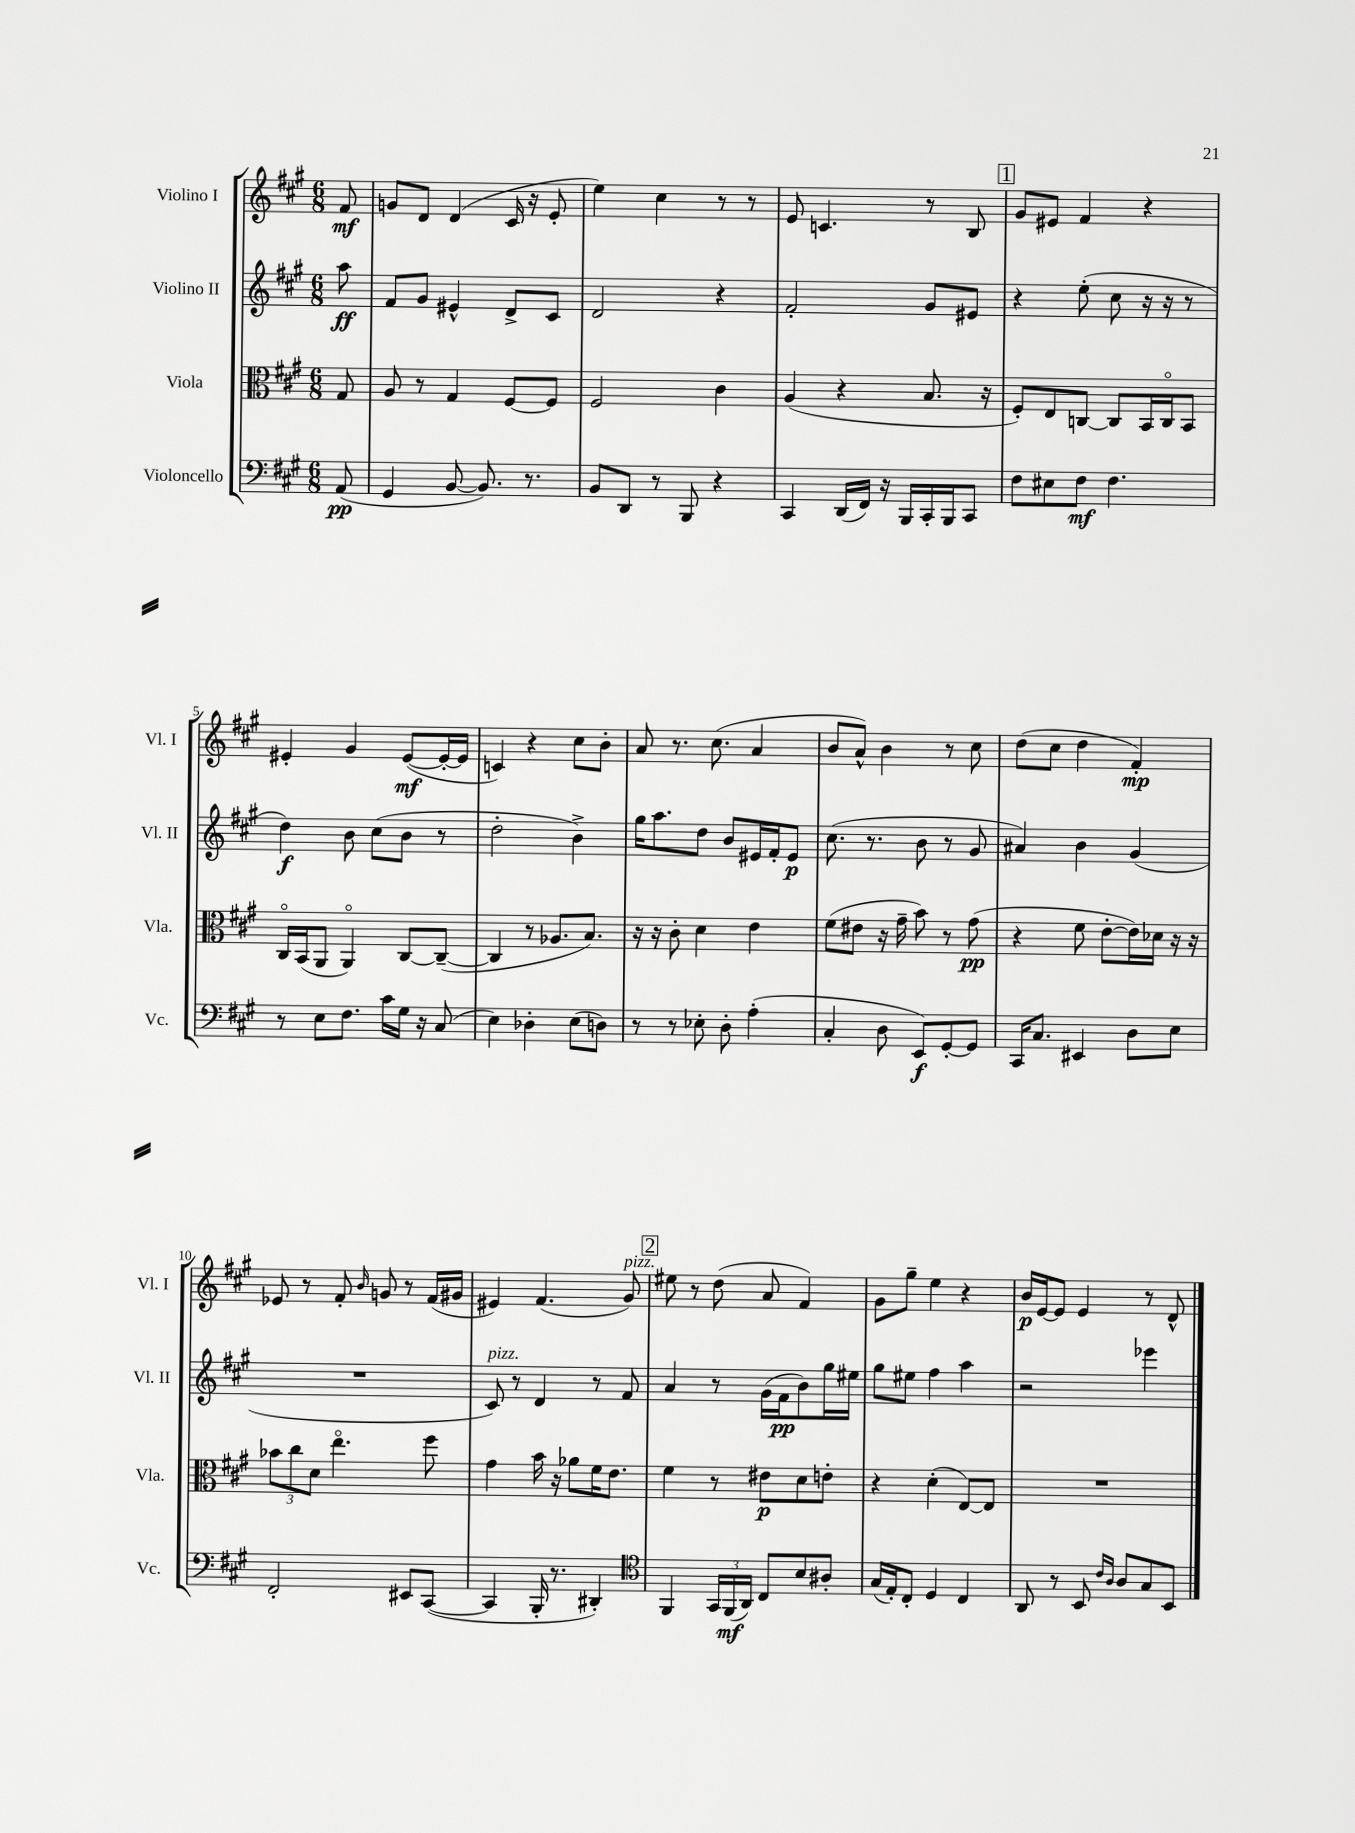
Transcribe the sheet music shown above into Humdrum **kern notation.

**kern	**kern	**kern	**kern
*staff4	*staff3	*staff2	*staff1
*clefF4	*clefC3	*clefG2	*clefG2
*k[f#c#g#]	*k[f#c#g#]	*k[f#c#g#]	*k[f#c#g#]
*M6/8	*M6/8	*M6/8	*M6/8
(8AA	8G#	8aa	8f#
=	=	=	=
4GG#	8A	8f#	8g
.	8r	8g#	8d
[8BB	4G#	4e#^^	(4d
8.BB])	.	.	.
.	[8F#	8d^	16c#
8.r	.	.	16r
.	8F#]	8c#	8e'
=	=	=	=
8BB	2F#	2d	4ee)
8DD	.	.	.
8r	.	.	4cc#
8BBB	.	.	.
4r	4c#	4r	8r
.	.	.	8r
=	=	=	=
4CC#	(4A	2f#'	8e
.	.	.	4.c
(16DD	4r	.	.
16FF#)	.	.	.
16r	.	.	.
16BBB	.	.	.
16CC#'	8.B	8g#	8r
16BBB	.	.	.
8CC#	.	8e#	8B
.	16r	.	.
=	=	=	=
8F#	8F#')	4r	8g#
8E#	8E	.	8e#
8F#	[8C	(8ee'	4f#
4.F#	8C]	8cc#	.
.	16BB	16r	4r
.	16Co	16r	.
.	8BB	8r	.
=	=	=	=
8r	16C#o	4dd)	4e#'
.	(16BB	.	.
8E	8AA	.	.
8.F#	4AAo)	8b	4g#
.	.	(8cc#	.
16c#	.	.	.
16G#	[8C#	8b	([8e#
16r	.	.	.
(8C#	(8C#~_	8r	16e#'_
.	.	.	16e#]
=	=	=	=
4E)	4C#]	2dd'	4c)
4D-'	8r	.	4r
.	8.A-	.	.
(8E	.	4b^)	8cc#
.	8.B)	.	.
8D)	.	.	8b'
=	=	=	=
8r	16r	16gg#	8a
.	16r	8.aa	.
8r	8c#'	.	8.r
8E-'	4d	8dd	.
.	.	.	(8.cc#
8D'	.	8b	.
(4A'	4e	16e#	4a
.	.	16f#'	.
.	.	8e#	.
=	=	=	=
4C#'	(8f#	(8.cc#	8b
.	8e#	.	8a^^)
.	.	8.r	.
8D	16r	.	4b
.	16g#~	.	.
8EE)	8b)	8b	.
[8GG#'	8r	8r	8r
8GG#]	(8g#	8g#	8cc#
=	=	=	=
16CC#	4r	4a#)	(8dd
8.C#	.	.	.
.	.	.	8cc#
4EE#	8f#	4b	4dd
.	[8e'	.	.
8D	16e])	(4g#	4f#')
.	16d-	.	.
8E	16r	.	.
.	16r	.	.
=	=	=	=
2FF#'	12b-	2.r	8e-
.	12cc#	.	.
.	.	.	8r
.	12d	.	.
.	4.eeo	.	8f#'
.	.	.	16qqb
.	.	.	8g
8EE#	.	.	8r
([8CC#	8ff#	.	(16f#
.	.	.	16g#
=	=	=	=
4CC#]	4g#	8c#)	4e#)
.	.	8r	.
16BBB'	16b	4d	(4.f#
8.r	16r	.	.
.	8a-	.	.
4DD#')	16f#	8r	.
.	8.e	.	.
.	.	8f#	8g#)
=	=	=	=
*clefC4	*	*	*
4FF#	4f#	4a	8ee#
.	.	.	8r
24GG#	8r	8r	(8dd
(24FF#	.	.	.
24AA)	.	.	.
8C#	8e#	(16g#	8a
.	.	16f#	.
8B	8d	8b)	4f#)
8A#'	8e'	16gg#	.
.	.	16ee#	.
=	=	=	=
(16G#	4r	8gg#	8g#
16E')	.	.	.
8C#'	.	8ee#	8gg#~
4D	(4d'	4ff#	4ee
4C#	[8E)	4aa	4r
.	8E]	.	.
=	=	=	=
8AA	2.r	2r	16b
.	.	.	[16e
8r	.	.	8e]
8BB	.	.	4e
16qqc#	.	.	.
16qqA	.	.	.
8A	.	.	.
8G#	.	4eee-	8r
8BB	.	.	8d^^
==	==	==	==
*-	*-	*-	*-
